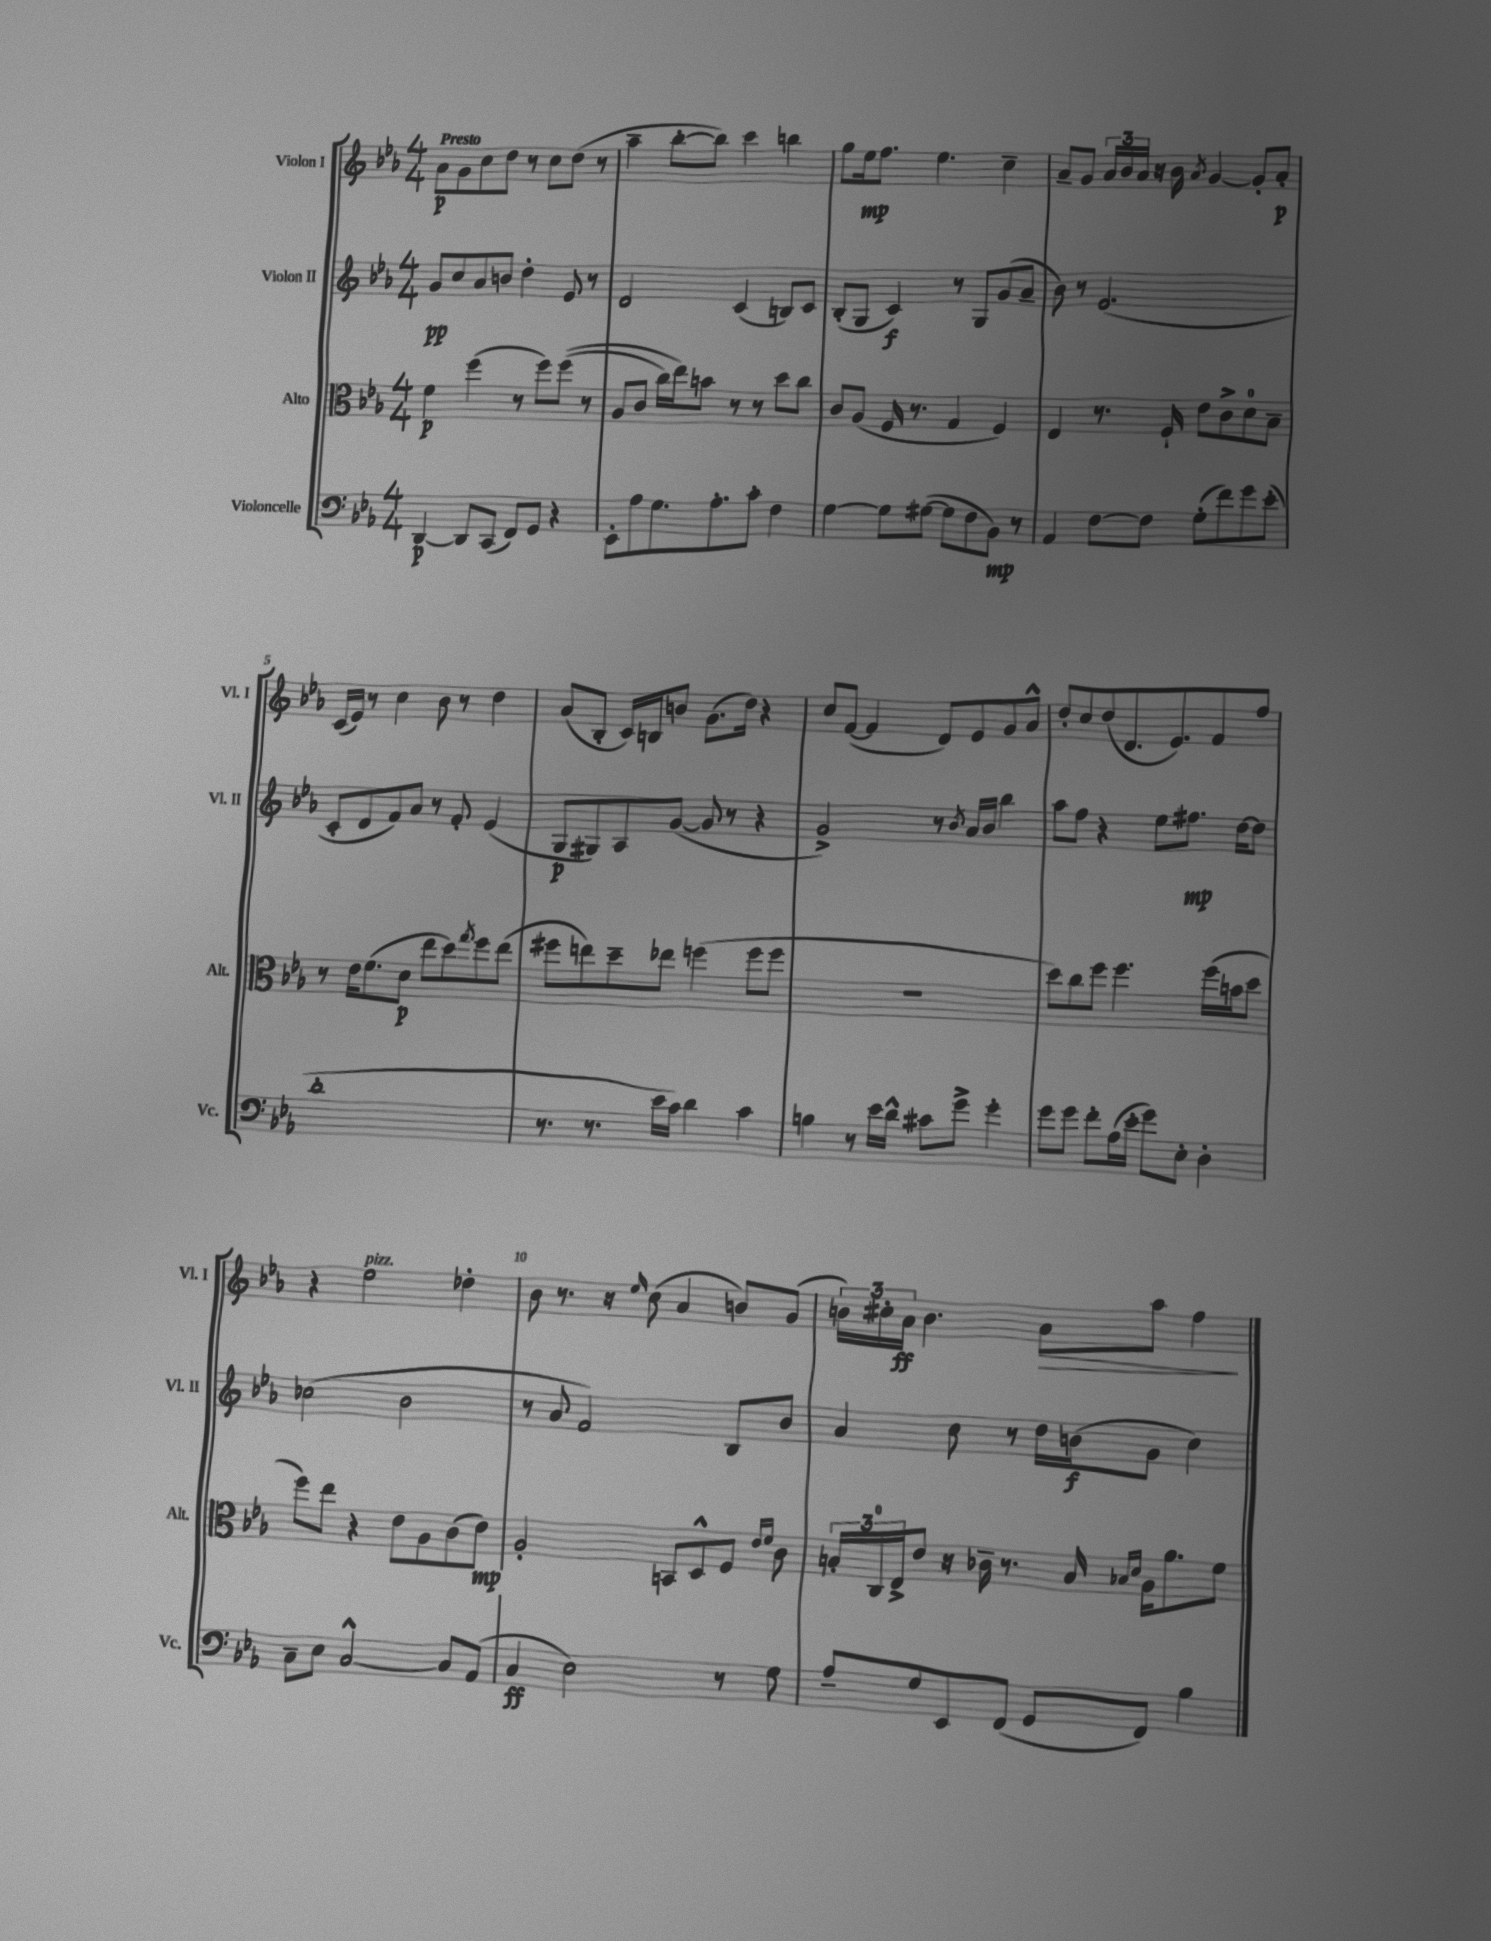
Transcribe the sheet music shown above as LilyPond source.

<<
\new StaffGroup <<
\new Staff = "s0" \with { instrumentName = "Violon I" shortInstrumentName = "Vl. I" } {
    \clef treble \key ees \major \numericTimeSignature \time 4/4 \tempo "Presto"
    aes'8\p g'8 c''8 d''8 r8 c''8 d''8( r8 |
    aes''4-- bes''8~-. bes''8) c'''4 b''4 |
    g''8 ees''16\mp f''8. ees''4. c''4-- |
    aes'8-- g'8 \tuplet 3/2 { aes'16 bes'16 aes'16 } r16 bes'16 \acciaccatura { aes'8 } g'4~ g'8-. aes'8-.\p |
    c'16( ees'16) r8 c''4 bes'8 r8 d''4 |
    aes'8( bes8-. c'16) b16 b'8 g'8.( d''16) r4 |
    c''8 f'8~( f'4 d'8) ees'8 g'8 aes'8-^ |
    d''8-. c''8 d''8( d'8. ees'8.) f'8 f''8 |
    r4 ees''2^\markup { \italic "pizz." } des''4-. |
    bes'8 r8. r16 \grace { ees''16 } c''8( aes'4 b'8) g'8( |
    \tuplet 3/2 { b'16) cis''16-. aes'16\ff } b'4. aes'8\> aes''8 f''4\! \bar "|." |
}
\new Staff = "s1" \with { instrumentName = "Violon II" shortInstrumentName = "Vl. II" } {
    \clef treble \key ees \major \numericTimeSignature \time 4/4
    g'8\pp c''8 aes'8 b'8 d''4-. ees'8 r8 |
    d'2 c'4( b8) c'8 |
    bes8-.( g8 c'4\f) r8 g8 g'8( aes'8-- |
    bes'8) r8 ees'2.( |
    c'8-. d'8 f'8) aes'8 r8 f'8-. ees'4( |
    g8\p gis8) aes8 g'8~( g'8 r8 r4 |
    g'2->) r8 \acciaccatura { bes'8 } aes'16 bes'16 bes''4 |
    aes''8 f''8 r4 ees''8 fis''8.\mp d''16~ d''8 |
    ces''2( bes'2 |
    r8 aes'8 f'2) bes8 bes'8 |
    aes'4 c''8 r8 d''16 b'16\f( g'8 c''4) \bar "|." |
}
\new Staff = "s2" \with { instrumentName = "Alto" shortInstrumentName = "Alt." } {
    \clef alto \key ees \major \numericTimeSignature \time 4/4
    f'4\p f''4( r8 f''8) f''8(\( r8 |
    aes8 c'8 c''16) ees''16\) b'8 r8 r8 d''8 c''8 |
    c'8 aes8( f16 r8. g4 f4) |
    ees4 r8. f16-! ees'8 c'8-> d'8-0 bes8-- |
    r8 ees'16 f'8.( d'8\p ees''8 d''8) \acciaccatura { g''8 } f''8 ees''8( |
    fis''8 e''8) d''8-- ees''8 f''4( f''8 f''8 |
    r1 |
    d''8) c''8 f''8 f''4. f''16( b'16 d''8 |
    f''8) ees''8 r4 ees'8 aes8 c'8( ees'8\mp) |
    aes2-. b,8 d8-^ f8 \grace { ees'16 f'16 } c'8 |
    \tuplet 3/2 { b16-. c16-0 ees16-> } ees'8 r16 ces'16-- r8. b16 \grace { bes16 d'16 } aes16 aes'8. f'8 \bar "|." |
}
\new Staff = "s3" \with { instrumentName = "Violoncelle" shortInstrumentName = "Vc." } {
    \clef bass \key ees \major \numericTimeSignature \time 4/4
    d,4~\p d,8 c,8( f,8) g,8 r4 |
    ees,8-. aes8 g8. aes8.-. c'8-. f4 |
    g4~ g8 gis8~( gis8 f8 bes,8\mp) r8 |
    aes,4 f8~ f8 g8-.( f'8) g'8 ees'8-.( |
    d'1-. |
    r8. r8. ees'16 c'16) d'4 c'4 |
    b4 r8 ees'16 d'16-^ cis'8 g'8-> g'4-. |
    g'8 g'8 f'8-. aes16( ees'16-. g'8) ees8-. d4-. |
    c8-- ees8 c2~-^ c8 aes,8( |
    c4\ff ees2) r8 g8 |
    aes8-- g8 ees,8 f,8( g,8 f,8) bes4 \bar "|." |
}
>>
>>
\layout { \context { \Score \override BarNumber.break-visibility = ##(#f #t #t) barNumberVisibility = #(every-nth-bar-number-visible 5) } }
